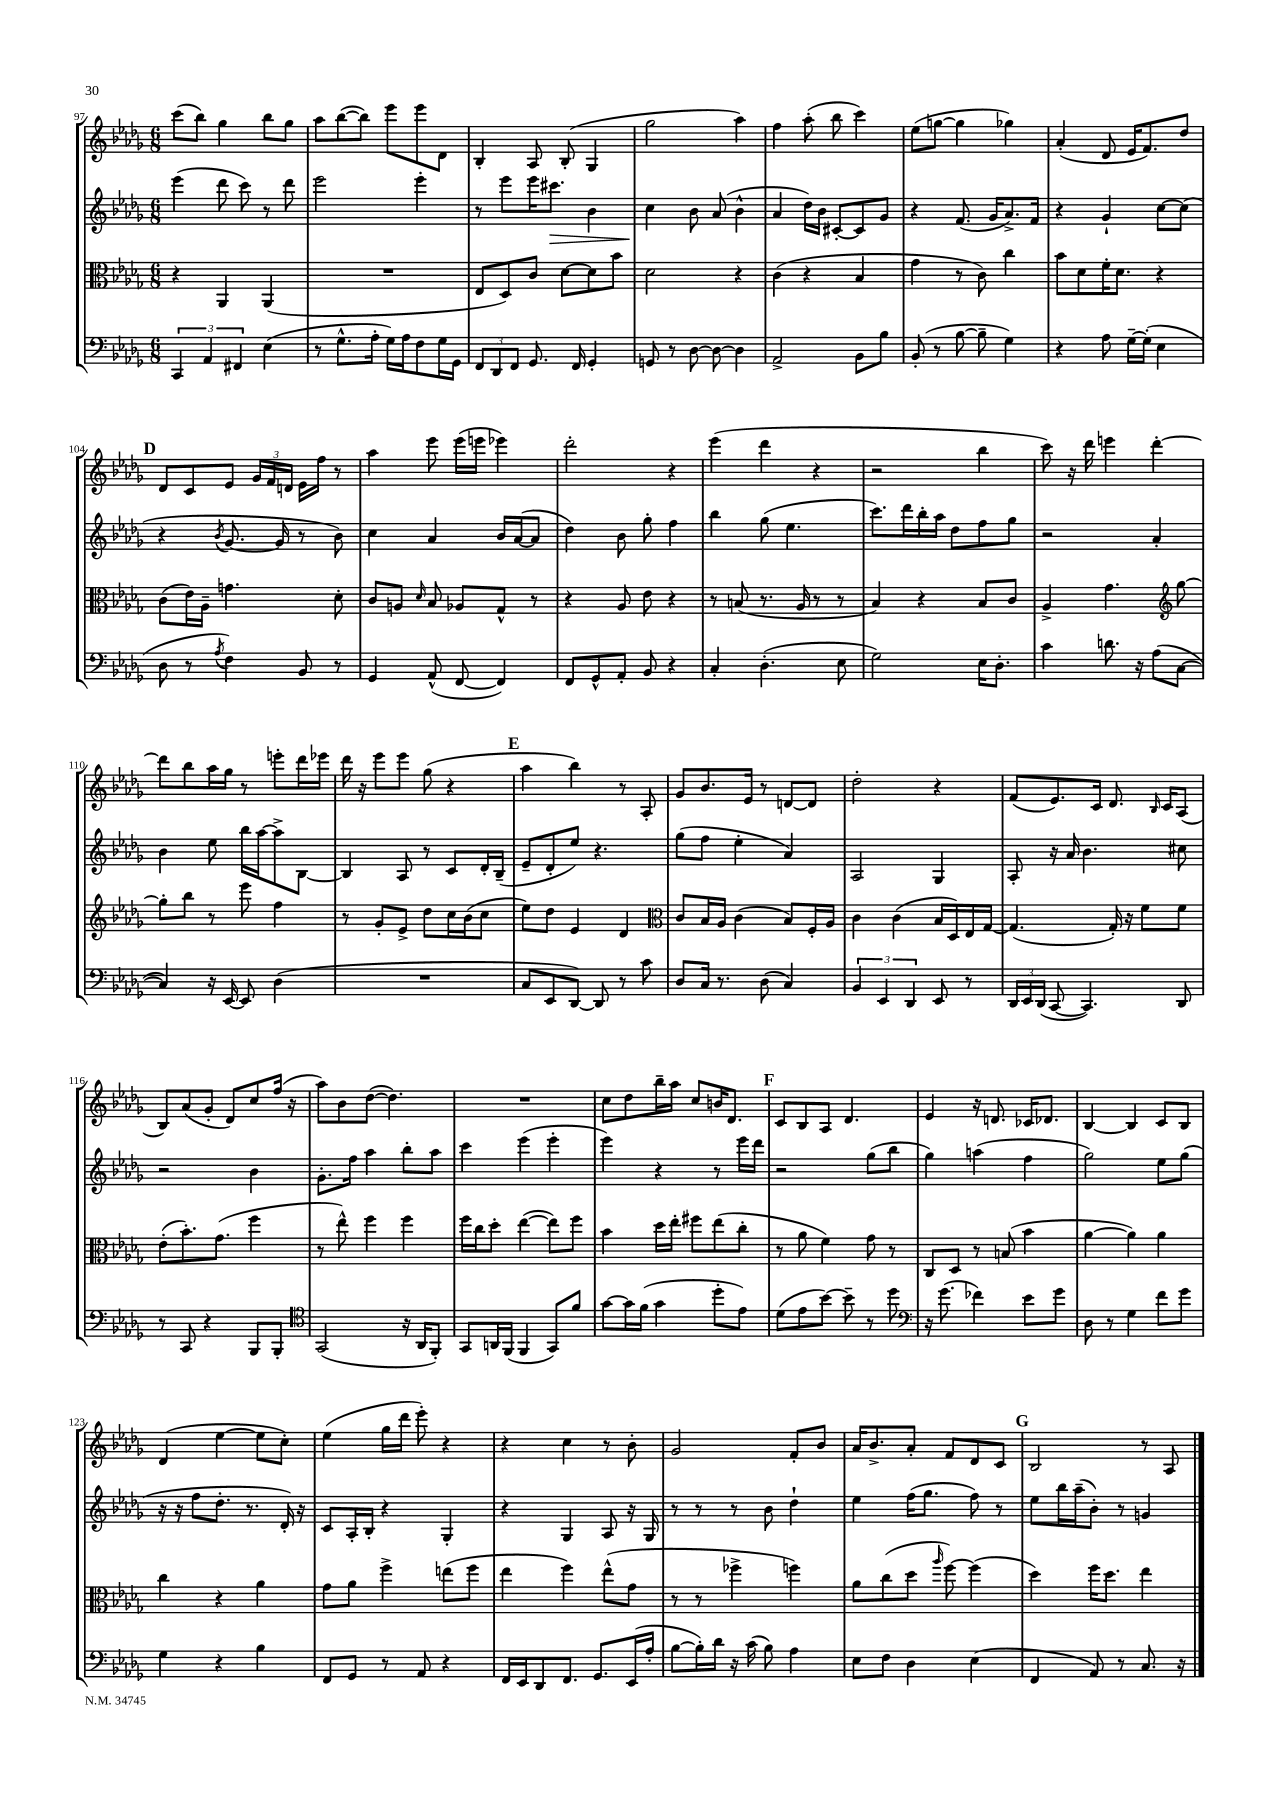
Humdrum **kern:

**kern	**kern	**kern	**kern
*staff4	*staff3	*staff2	*staff1
*clefF4	*clefC3	*clefG2	*clefG2
*k[b-e-a-d-g-]	*k[b-e-a-d-g-]	*k[b-e-a-d-g-]	*k[b-e-a-d-g-]
*M6/8	*M6/8	*M6/8	*M6/8
6CC/	4r	(4eee-\	(8ccc\L
.	.	.	8bb-\J)
6AA-/	.	.	.
.	4AA-/	8ddd-\	4gg-\
6FF#/	.	.	.
.	.	8ccc\)	.
(4E-\	(4AA-/	8r	8bb-\L
.	.	8ddd-\	8gg-\J
=	=	=	=
8r	2.r	2eee-\	8aa-\L
8.G-^^\L	.	.	([8bb-\
.	.	.	8bb-\]J)
16A-'\Jk	.	.	.
16G-\LL)	.	.	8eee-\L
16A-\J	.	.	.
8F\	.	4eee-'\	8eee-\
16G-\L	.	.	8d-\J
16GG-\JJ	.	.	.
=	=	=	=
12FF/L	8E-/L	8r	4B-'/
12DD-/	.	.	.
.	8D-/)	8eee-\L	.
12FF/J	.	.	.
8.GG-/	8c/J	16eee-\K	8A-/
.	.	8.ccc#\J	.
.	[8d-\L	.	(8B-'/
16FF/	.	.	.
4GG-'/	8d-\]	4b-\	4G-/
.	8b-\J	.	.
=	=	=	=
8GG/	2d-\	4cc\	2gg-\
8r	.	.	.
[8D-\	.	8b-\	.
8D-\_	.	(8a-/	.
4D-\]	4r	4b-^^\	4aa-\)
=	=	=	=
2AA-^/	(4c\	4a-/	4ff\
.	4r	16dd-\LL)	(8aa-'\
.	.	16b-\JJ	.
.	.	[8c#'/L	8bb-\
8BB-\L	4B-/	8c#/]	4ccc\)
8B-\J	.	8g-/J	.
=	=	=	=
(8BB-'/	4g-\	4r	(8ee-\L
8r	.	.	[8gg\J
[8B-\	8r	(8.f/	4gg\]
8B-~\]	8c\)	.	.
.	.	16g-/LK	.
4G-\)	4cc\	8.a-^/)	4gg-\)
.	.	16f/Jk	.
=	=	=	=
4r	8b-\L	4r	(4a-'/
.	8d-\	.	.
8A-\	16f'\K	4g-`/	8d-/
.	8.d-\J	.	.
[16G-~\LL	.	.	16e-/LK
(16G-'\]JJ	.	.	8.f/)
4E-\	4r	[8cc\L	.
.	.	(8cc\]J	8dd-/J
=	=	=	=
8D-\	(8c\L	4r	8d-/L
8r	16e-\L)	.	8c/
.	16A-~\JJ	.	.
8qA-/	.	8qb-/	.
4F\)	4.g\	[8.g-/	8e-/J
.	.	.	24g-/LL
.	.	.	24f/
.	.	16g-/]	.
.	.	.	24d/JJ
8BB-/	.	8r	16e-\LL
.	.	.	16ff\JJ
8r	8d-'\	8b-\)	8r
=	=	=	=
4GG-/	8c/L	4cc\	4aa-\
.	8A/J	.	.
.	16qqd-/	.	.
(8AA-^^/	8B-/	4a-/	8eee-\
[8FF/	8A-/L	.	(16eee-\LL
.	.	.	16eee\JJ
4FF/])	8G-^^/J	16b-/LL	4eee-\)
.	.	([16a-/J	.
.	8r	8a-/]J	.
=	=	=	=
8FF/L	4r	4dd-\)	2ddd-'\
8GG-^^/	.	.	.
8AA-'/J	8A-/	8b-\	.
8BB-/	8e-\	8gg-'\	.
4r	4r	4ff\	4r
=	=	=	=
4C'/	8r	4bb-\	(4eee-\
.	(8B/	.	.
(4.D-'\	8.r	(8gg-\	4ddd-\
.	.	4.ee-\	.
.	16A-/	.	.
.	8r	.	4r
8E-\	8r	.	.
=	=	=	=
2G-\)	4B-/)	8.ccc\L)	2r
.	.	16ddd-\L	.
.	4r	16bb-'\	.
.	.	16aa-\JJ	.
.	.	8dd-\L	.
16E-\LK	8B-/L	8ff\	4bb-\
8.D-'\J	.	.	.
.	8c/J	8gg-\J	.
=	=	=	=
4c\	4A-^/	2r	8ccc\)
.	.	.	16r
.	.	.	16ddd-\
8.d\	4.g-\	.	4eee\
16r	.	.	.
(8A-\L	.	4a-'/	[4ddd-'\
*	*clefG2	*	*
[8C\J	[8gg-\	.	.
=	=	=	=
4C/])	8gg-'\]L	4b-\	8ddd-\]L
.	8bb-\J	.	8bb-\
16r	8r	8ee-\	16aa-\L
[16EE-/	.	.	16gg-\JJ
8EE-/]	8eee-\	16bb-\LL	8r
.	.	[16aa-\J	.
(4D-\	4ff\	8aa-^\]	8eee'\L
.	.	[8B-\J	16ddd-\L
.	.	.	16eee-\JJ
=	=	=	=
2.r	8r	4B-/]	16ddd-\
.	.	.	16r
.	8g-'/L	.	8eee-\L
.	8e-^/J	8A-/	8eee-\J
.	8dd-\L	8r	(8gg-\
.	16cc\L	8c/L	4r
.	(16b-\J	.	.
.	8cc\J	16d-'/L	.
.	.	(16B-~/JJ	.
=	=	=	=
8C/L	8ee-\L)	8e-~/L	4aa-\
8EE-/	8dd-\J	8d-'/	.
[8DD-/J)	4e-/	8ee-/J)	4bb-\)
8DD-/]	.	4.r	.
8r	4d-/	.	8r
8c\	.	.	8A-'/
=	=	=	=
*	*clefC3	*	*
8D-/L	8c/L	(8gg-\L	8g-/L
16C/Jk	16B-/L	8ff\J	8.b-/
8.r	16A-/JJ	.	.
.	(4c\	4ee-'\	.
.	.	.	16e-/Jk
(8D-\	.	.	8r
4C/)	8B-/L)	4a-/)	[8d/L
.	16F'/L	.	8d/]J
.	16A-/JJ	.	.
=	=	=	=
6BB-/	4c\	2A-/	2dd-'\
6EE-/	.	.	.
.	(4c\	.	.
6DD-/	.	.	.
8EE-/	16B-/LL	4G-/	4r
.	16D-/)	.	.
8r	16E-/	.	.
.	[16G-/JJ	.	.
=	=	=	=
24DD-/LL	(4.G-/]	8A-'/	(8f/L
24EE-/	.	.	.
(24DD-/JJ	.	.	.
[8CC/	.	16r	8.e-/)
.	.	16a-/	.
4.CC/])	.	4.b-\	.
.	.	.	16c/Jk
.	16G-'/)	.	8.d-/
.	16r	.	.
.	8f\L	.	.
.	.	.	16qqB-/
.	.	.	16c/LK
8DD-/	8f\J	8cc#\	(8A-/J
=	=	=	=
8r	(8e-'\L	2r	8B-/L)
8CC/	8.b-'\)	.	(8a-/
4r	.	.	8g-'/J
.	(8.g-\J	.	.
.	.	.	8d-/L)
8BBB-/L	4ff\	4b-\	8cc/
8BBB-'/J	.	.	(16ff/Jk
.	.	.	16r
=	=	=	=
*clefC4	*	*	*
(2GG-/	8r	8.g-'\L	8aa-\L)
.	8ee-^^\)	.	8b-\
.	.	16ff\Jk	.
.	4ff\	4aa-\	([8dd-\J
.	.	.	4.dd-\])
16r	4ff\	8bb-'\L	.
16AA-/LK	.	.	.
8FF'/J)	.	8aa-\J	.
=	=	=	=
8GG-/L	16ff\LL	4ccc\	2.r
.	16cc\J	.	.
16AA/L	8dd-'\J	.	.
(16FF/JJ	.	.	.
4FF/	([4ee-\	(4eee-\	.
8GG-/L)	8ee-\]L)	4eee-'\	.
8f/J	8ff\J	.	.
=	=	=	=
[8g-\L	4b-\	4eee-\)	8cc\L
16g-\]L	.	.	8dd-\
(16f\JJ	.	.	.
4g-\	16dd-\LL	4r	16bb-~\L
.	16ee-'\JJ	.	16aa-\JJ
.	8ff#\L	.	8cc/L
8dd-'\L	(8ee-\	8r	16b/K
.	.	.	8.d-/J
8e-\J)	8cc'\J	16eee-\LL	.
.	.	16ddd-\JJ	.
=	=	=	=
(8d-\L	8r	2r	8c/L
8e-\	8a-\	.	8B-/
[8b-\J)	4f\)	.	8A-/J
8b-~\]	.	.	4.d-/
8r	8g-\	(8gg-\L	.
8dd-\	8r	8bb-\J	.
=	=	=	=
*clefF4	*	*	*
16r	8C/L	4gg-\)	4e-/
(8.g-\	.	.	.
.	8D-/J	.	.
4f-\)	8r	(4aa\	16r
.	.	.	8.d/
.	(8B/	.	.
8e-\L	4b-\	4ff\	16c-/LK
.	.	.	8.d-/J
8g-\J	.	.	.
=	=	=	=
8D-\	[4a-\	2gg-\)	[4B-/
8r	.	.	.
4G-\	4a-\])	.	4B-/]
8f\L	4a-\	8ee-\L	8c/L
8g-\J	.	(8gg-\J	8B-/J
=	=	=	=
4G-\	4cc\	16r	(4d-/
.	.	16r	.
.	.	8ff\L	.
4r	4r	8.dd-'\J	[4ee-\
.	.	8.r	.
4B-\	4a-\	.	8ee-\]L
.	.	16d-'/)	8cc'\J)
.	.	16r	.
=	=	=	=
8FF/L	8g-\L	8c/L	(4ee-\
8GG-/J	8a-\J	16A-'/L	.
.	.	16B-'/JJ	.
8r	4ff^\	4r	16gg-\LL
.	.	.	16ddd-\JJ
8AA-/	.	.	8eee-'\)
4r	(8ee\L	4G-'/	4r
.	8ff\J	.	.
=	=	=	=
16FF/LL	4ee-\	4r	4r
16EE-/J	.	.	.
8DD-/	.	.	.
8.FF/J	4ff\)	4G-/	4cc\
8.GG-/L	.	.	.
.	(8ee-^^\L	8A-/	8r
(16EE-/L	8g-\J	16r	8b-'\
16A-'/JJ	.	16G-/	.
=	=	=	=
[8B-\L	8r	8r	2g-/
16B-'\]L)	8r	8r	.
16d-\JJ	.	.	.
16r	4ff-^\	8r	.
(16c\	.	.	.
8B-\)	.	8b-\	.
4A-\	4ff\)	4dd-`\	8f'/L
.	.	.	8b-/J
=	=	=	=
8E-\L	8a-\L	4ee-\	16a-/LK
.	.	.	8.b-^/
8F\J	(8cc\	.	.
4D-\	8dd-\J	(16ff\LK	8a-'/J
.	.	8.gg-\J	.
.	16qqaa-/	.	.
.	[8ff\)	.	8f/L
(4E-\	(4ff\]	8ff\)	8d-/
.	.	8r	8c/J
=	=	=	=
4FF/	4dd-\)	8ee-\L	2B-/
.	.	16bb-\L	.
.	.	(16aa-~\J	.
8AA-/)	16ff\LK	8b-'\J)	.
.	8.dd-\J	.	.
8r	.	8r	.
8.C/	4ee-\	4g/	8r
.	.	.	8A-/
16r	.	.	.
==	==	==	==
*-	*-	*-	*-
